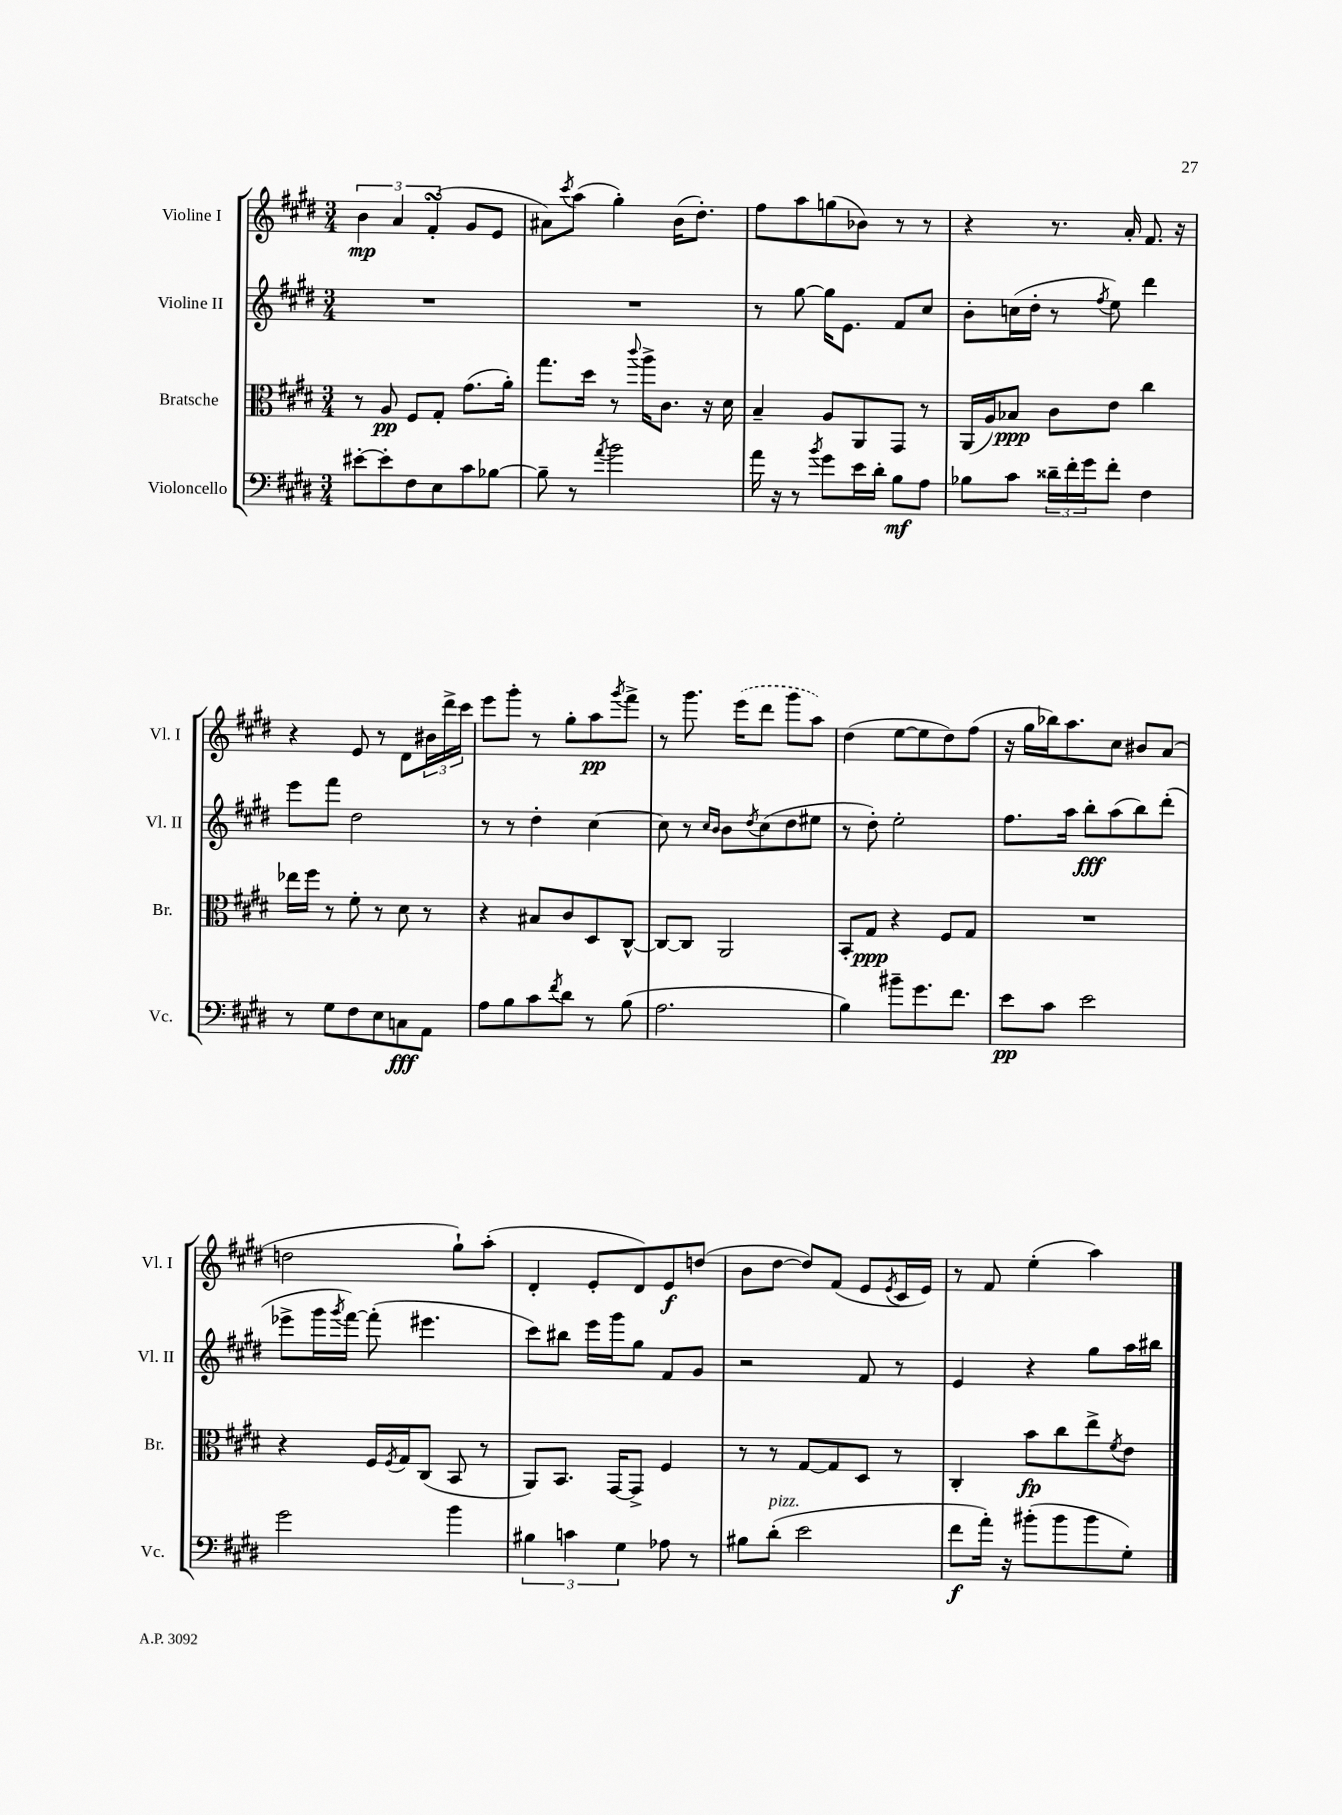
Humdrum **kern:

**kern	**kern	**kern	**kern
*staff4	*staff3	*staff2	*staff1
*clefF4	*clefC3	*clefG2	*clefG2
*k[f#c#g#d#]	*k[f#c#g#d#]	*k[f#c#g#d#]	*k[f#c#g#d#]
*M3/4	*M3/4	*M3/4	*M3/4
[8e#'	8r	2.r	6b
8e#']	8A	.	.
.	.	.	6a
8F#	8F#	.	.
.	.	.	(6f#'
8E	8G#'	.	.
8c#	(8.g#	.	8g#
[8B-	.	.	8e
.	16a')	.	.
=	=	=	=
8B-~]	8.gg#	2.r	8a#)
.	.	.	8qccc#
8r	.	.	(8aa
.	16dd#	.	.
8qa	.	.	.
2b	8r	.	4gg#')
.	8qqccc#	.	.
.	16aa^	.	.
.	8.c#	.	.
.	.	.	(16b
.	.	.	8.dd#')
.	16r	.	.
.	16d#	.	.
=	=	=	=
16a	4B~	8r	8ff#
16r	.	.	.
8r	.	[8gg#	8aa
8qb	.	.	.
8g#	8A	16gg#]	(8gg
.	.	8.e	.
16e	8AA	.	8b-)
16d#'	.	.	.
8B	8GG#	8f#	8r
8A	8r	8cc#	8r
=	=	=	=
8B-	(16AA	8b'	4r
.	16A)	.	.
8c#	8B-	(16cc	.
.	.	16dd#'	.
24d##~	8c#	8r	8.r
24f#'	.	.	.
24g#	.	.	.
.	.	8qff#	.
8f#'	8e	8ee)	.
.	.	.	16a'
4F#	4cc#	4ddd#	8.f#
.	.	.	16r
=	=	=	=
8r	16ee-	8eee	4r
.	16ff#	.	.
8G#	8r	8fff#	.
8F#	8f#'	2dd#	8e
8E	8r	.	8r
8C	8d#	.	8d#
8AA	8r	.	24b#
.	.	.	24ddd#^
.	.	.	24ccc#
=	=	=	=
8A	4r	8r	8eee
8B	.	8r	8ggg#'
8c#	8B#	4dd#'	8r
8qf#	.	.	.
8d#	8c#	.	8gg#'
8r	8D#	[4cc#	8aa
.	.	.	8qggg#
(8B	[8C#^^	.	8fff#^
=	=	=	=
2.A	8C#_	8cc#]	8r
.	8C#]	8r	8.ggg#
.	.	16qqcc#	.
.	.	16qqb	.
.	2AA	8b	.
.	.	.	(16eee
.	.	8qdd#	.
.	.	(8cc#	8ddd#
.	.	8dd#	8ggg#
.	.	8ee#	8aa)
=	=	=	=
4B)	8BB'	8r	(4dd#
.	8G#	8dd#')	.
8b#~	4r	2ee'	[8ee
8.g#	.	.	8ee]
.	8F#	.	8dd#)
8.f#	.	.	.
.	8G#	.	(8ff#
=	=	=	=
8e	2.r	8.ff#	16r
.	.	.	16gg#
8c#	.	.	16bb-)
.	.	16aa	8.aa
2e	.	8bb'	.
.	.	(8aa	8cc#
.	.	8bb)	8b#
.	.	(8ddd#'	(8a
=	=	=	=
2g#	4r	8eee-^	2dd
.	.	16ggg#	.
.	.	8qggg#	.
.	.	[16fff#)	.
.	16F#	(8fff#']	.
.	8qF#	.	.
.	16G#	.	.
.	(8C#	4.eee#	.
4b	8BB	.	8gg#`)
.	8r	.	(8aa'
=	=	=	=
6B#	8AA)	8ccc#)	4d#'
.	8.BB	8bb#	.
6c	.	.	.
.	.	16eee	8e'
.	[16GG#	16ggg#	.
6G#	.	.	.
.	8GG#^]	8gg#	8d#)
8A-	4F#	8f#	8e
8r	.	8g#	(8dd
=	=	=	=
8B#	8r	2r	8b
(8d#'	8r	.	[8dd#
2e	[8G#	.	8dd#])
.	8G#]	.	(8f#
.	8D#	8f#	8e
.	.	.	8qe
.	8r	8r	16c#
.	.	.	16e)
=	=	=	=
8f#	4C#'	4e	8r
16a')	.	.	8f#
16r	.	.	.
(8b#'	8b	4r	(4ee'
8b#	8cc#	.	.
8b#	8ee^	8gg#	4aa)
.	8qf#	.	.
8G#')	8e	16aa	.
.	.	16bb#	.
==	==	==	==
*-	*-	*-	*-
